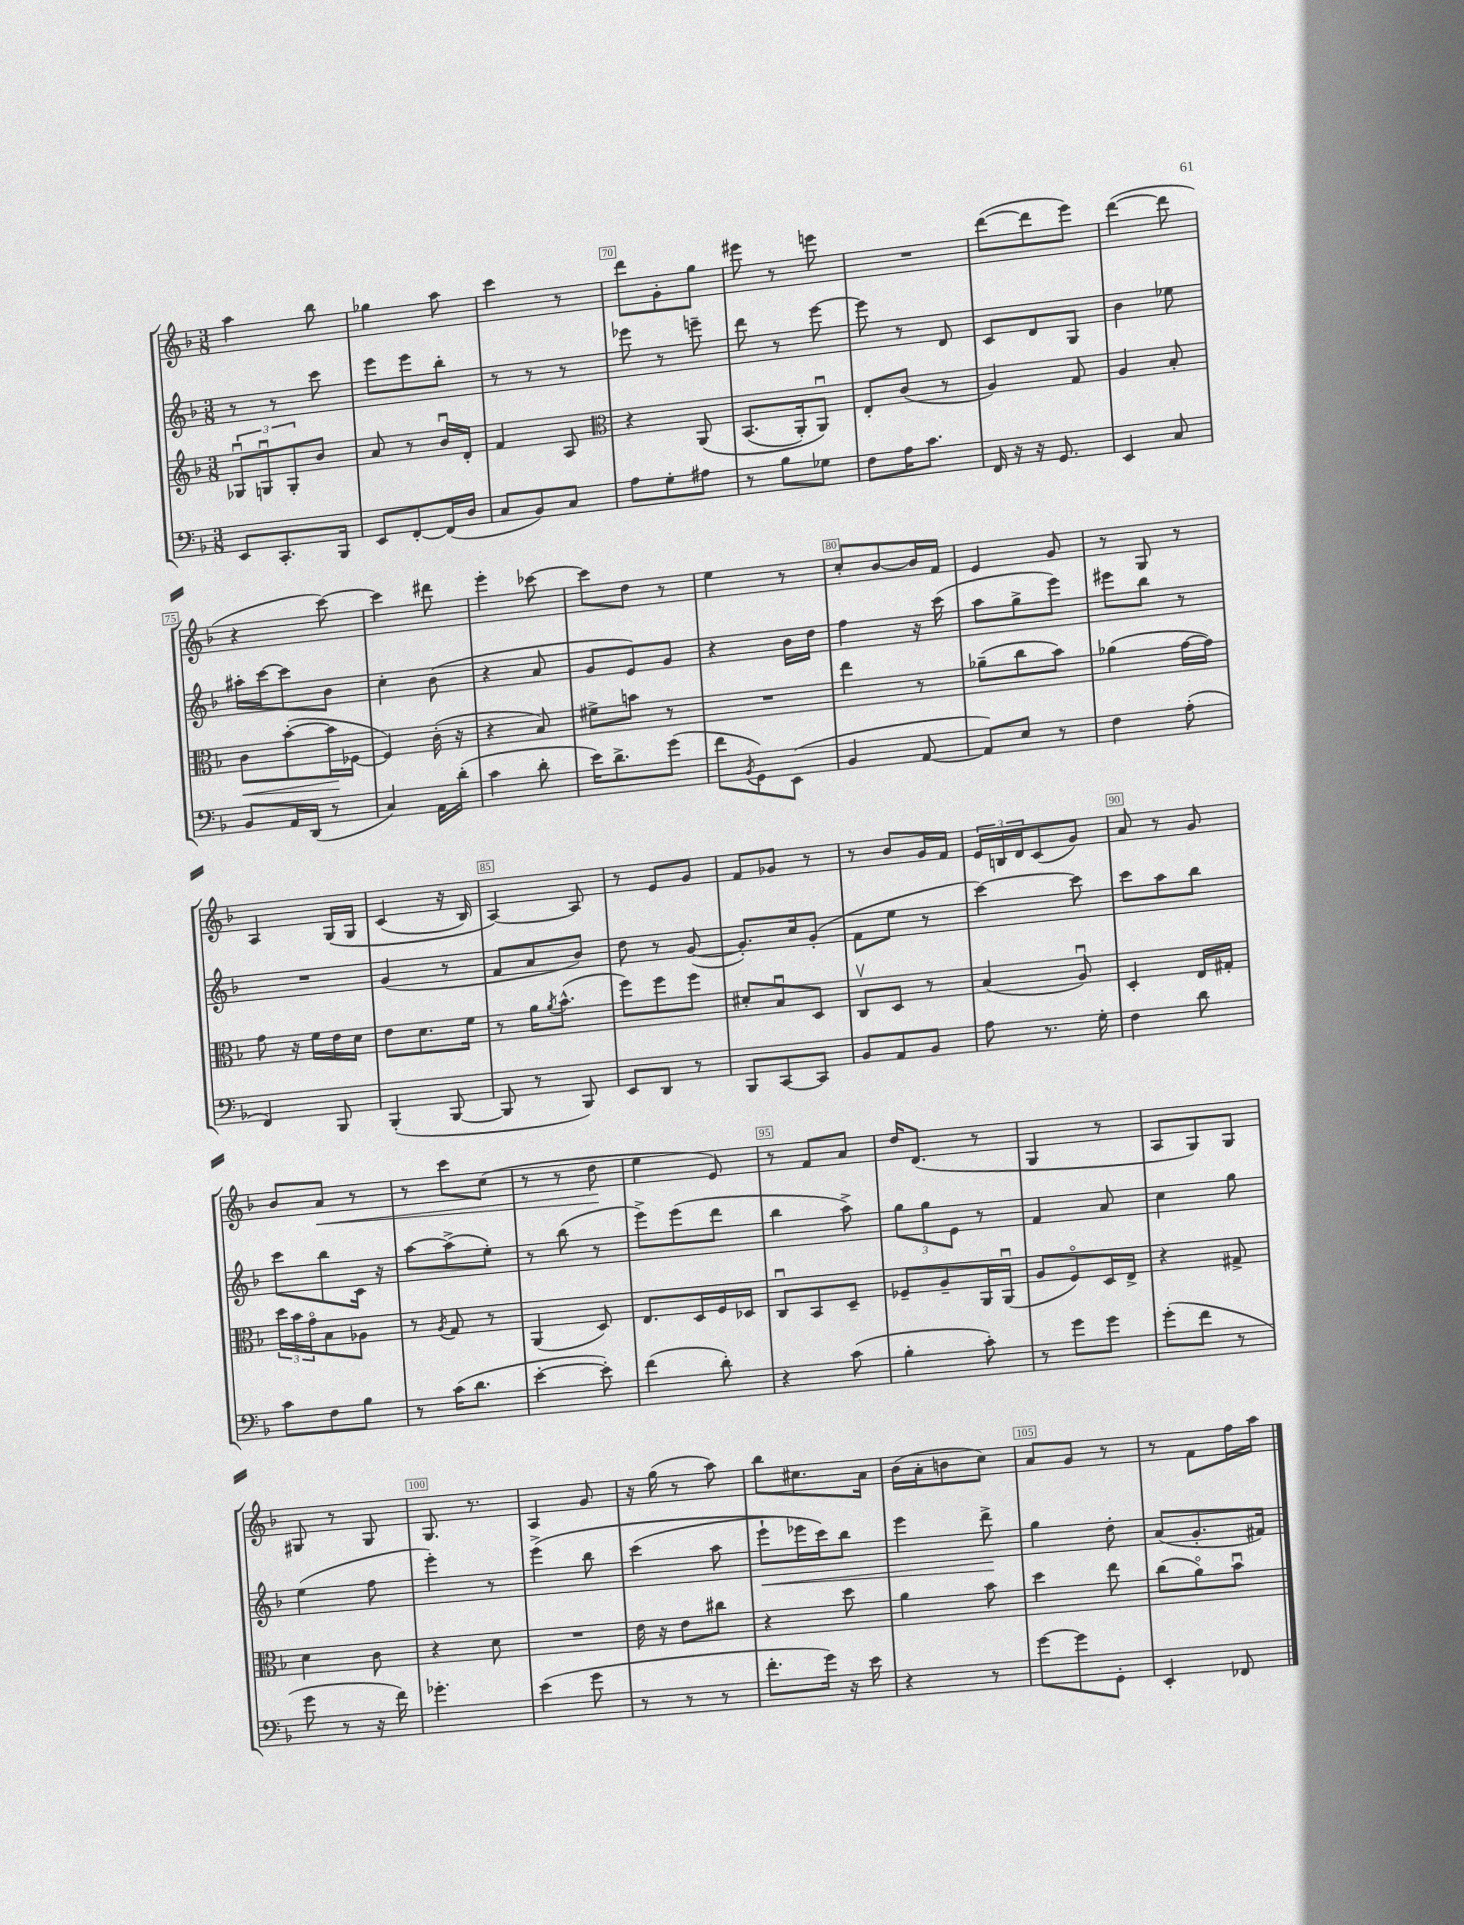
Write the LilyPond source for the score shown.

<<
\new StaffGroup <<
\new Staff = "s0" {
    \clef treble \key f \major \numericTimeSignature \time 3/8
    a''4 bes''8 |
    ges''4 a''8 |
    c'''4 r8 |
    d'''8 g'8-. g''8 |
    eis'''8 r8 e'''8 |
    R4. |
    d'''8~( d'''8 e'''8) |
    d'''4~( d'''8 |
    r4 c'''8~) |
    c'''4 dis'''8 |
    e'''4-. ces'''8~ |
    ces'''8 d''8 r8 |
    e''4 r8 |
    c''8-. bes'8~ bes'16 f'16 |
    e'4 g'8 |
    r8 g8 r8 |
    a4 g16\( g16 |
    c'4( r16 bes16) |
    a4~\) a8 |
    r8 e'8 g'8 |
    f'8 ges'8 r8 |
    r8 bes'8 g'16 f'16 |
    \tuplet 3/2 { e'16 b16 d'16 } c'8( g'8) |
    a'8 r8 g'8 |
    bes'8 a'8\< r8 |
    r8 c'''8 c''8( |
    r8 r8 d''8\! |
    e''4 e'8) |
    r8 f'8 a'8 |
    d''16 d'8.( r8 |
    g4 r8 |
    a8 g8) g8 |
    gis8 r8 gis8 |
    g8. r8. |
    a4 g'8 |
    r16 g''16( r8 a''8) |
    bes''8 cis''8. a'16 |
    bes'16( a'16-. b'8 c''8) |
    a'8 g'8 r8 |
    r8 f'8 f''16 a''16 \bar "|." |
}
\new Staff = "s1" {
    \clef treble \key f \major \numericTimeSignature \time 3/8
    r8 r8 c'''8 |
    e'''8 e'''8 bes''8-. |
    r8 r8 r8 |
    ees'''8 r8 e'''8-- |
    d'''8 r8 e'''8~ |
    e'''8 r8 d'8 |
    c'8 d'8 g8 |
    bes'4 ees''8 |
    ais''16-. c'''16~ c'''8 bes'8 |
    c''4-. bes'8( |
    r4 a'8 |
    g'8 e'8) g'8 |
    r4 bes'16 d''16 |
    f''4 r16 c'''16( |
    a''8 g''8-> e'''8) |
    eis'''8 bes''8 r8 |
    R4. |
    g'4( r8 |
    f'8 a'8 bes'8) |
    d''8 r8 g'8~( |
    g'8.-.) c''16 g'8-.( |
    f'8 e''8 r8 |
    c'''4~) c'''8 |
    c'''8 a''8 bes''8 |
    c'''8 bes''8 c'16 r16 |
    a''8~ a''8->( e''8-.) |
    r8 bes''8( r8 |
    e'''8->) e'''8( d'''8 |
    bes''4 a''8->) |
    \tuplet 3/2 { g''8 g''8 e'8 } r8 |
    f'4 a'8 |
    c''4 g''8 |
    e''4( f''8 |
    e'''4-.) r8 |
    e'''4->\( bes''8 |
    c'''4( a''8 |
    e'''8-!\< ees'''16) c'''16\) bes''8 |
    e'''4 d'''8->\! |
    g''4 d''8-. |
    a'8( g'8.-. fis'16) \bar "|." |
}
\new Staff = "s2" {
    \clef treble \key f \major \numericTimeSignature \time 3/8
    \tuplet 3/2 { ges8\downbow g8\downbow g8-. } bes'8 |
    a'8 r8 bes'16\downbow d'16-. |
    f'4 a8 |
    \clef alto r4 a,8\( |
    bes,8.( a,16-.) a,8\downbow\) |
    e8-. c'8( r8 |
    a4) g8 |
    a4 bes8-. |
    c'8\< bes'8~-.( bes'16\! fes16~ |
    fes4) c'16-.( r16 |
    r4 bes8) |
    fis'8-> b'8 r8 |
    R4. |
    e''4 r8 |
    aes'8--( c''8 bes'8) |
    aes'4( g'16~ g'16) |
    g'8 r16 f'16 e'16 d'16 |
    e'8 d'8. f'16 |
    r8 a'16 \acciaccatura { a'8 } bes'8.-^( |
    f''8) f''8 f''8 |
    dis'8-. bes8\downbow d8 |
    c8\upbow d8 r8 |
    bes4( a8\downbow) |
    d4-. e16 gis16-. |
    \tuplet 3/2 { d''16 bes'16 g'16\flageolet } bes8 aes8 |
    r8 \acciaccatura { a8 } g8 r8 |
    a,4( d8) |
    e8. d16 f16 des16 |
    c8\downbow bes,8 d8-- |
    fes8-- a8-- a,16 a,16\downbow( |
    a8 f8\flageolet) d16 e16-> |
    r4 gis8-> |
    d'4 c'8 |
    r4 d'8 |
    R4. |
    e'16 r16 e'8 cis''8 |
    r4 d''8 |
    a'4 bes'8 |
    d''4 e''8 |
    c''8( a'8\flageolet) bes'8\downbow \bar "|." |
}
\new Staff = "s3" {
    \clef bass \key f \major \numericTimeSignature \time 3/8
    e,8 c,8.-. bes,,16 |
    e,8 f,8~-. f,16( d16 |
    c8 bes,8) c8 |
    a8 g8-. ais8 |
    r8 bes8 ges8 |
    f8 a16 c'8. |
    f,16 r16 r16 g,8. |
    e,4 c8 |
    bes,8 a,16 d,16( r8 |
    c4) a,16 d'16-.( |
    c'4 d'8-. |
    e'16) d'8.-> g'8( |
    f'8 \acciaccatura { bes,8 } g,8) e,8( |
    bes,4 a,8~ |
    a,8) e8 r8 |
    f4 a8-.( |
    f,4) bes,,8 |
    bes,,4-.( bes,,8~ |
    bes,,8 r8 bes,,8) |
    e,8 d,8 r8 |
    bes,,8 c,8~ c,8 |
    bes,8 a,8 bes,8 |
    a8 r8. g16-. |
    f4 d'8 |
    c'8 f8 bes8 |
    r8 c'16( d'8. |
    e'4~-. e'8-.) |
    f'4( d'8-.) |
    r4 c'8( |
    bes4-. c'8-.) |
    r8 g'8 g'8 |
    g'8-.( f'8 r8 |
    g'8 r8 r16 f'16) |
    ges'4.-. |
    e'4( g'8 |
    r8 r8 r8 |
    f'8.-. g'16) r16 e'16 |
    r4 r8 |
    g'8~ g'8 g,8-. |
    e,4-. fes,8 \bar "|." |
}
>>
>>
\layout { \context { \Score currentBarNumber = #67 \override BarNumber.break-visibility = ##(#f #t #t) barNumberVisibility = #(every-nth-bar-number-visible 5) \override BarNumber.stencil = #(make-stencil-boxer 0.1 0.3 ly:text-interface::print) } }
